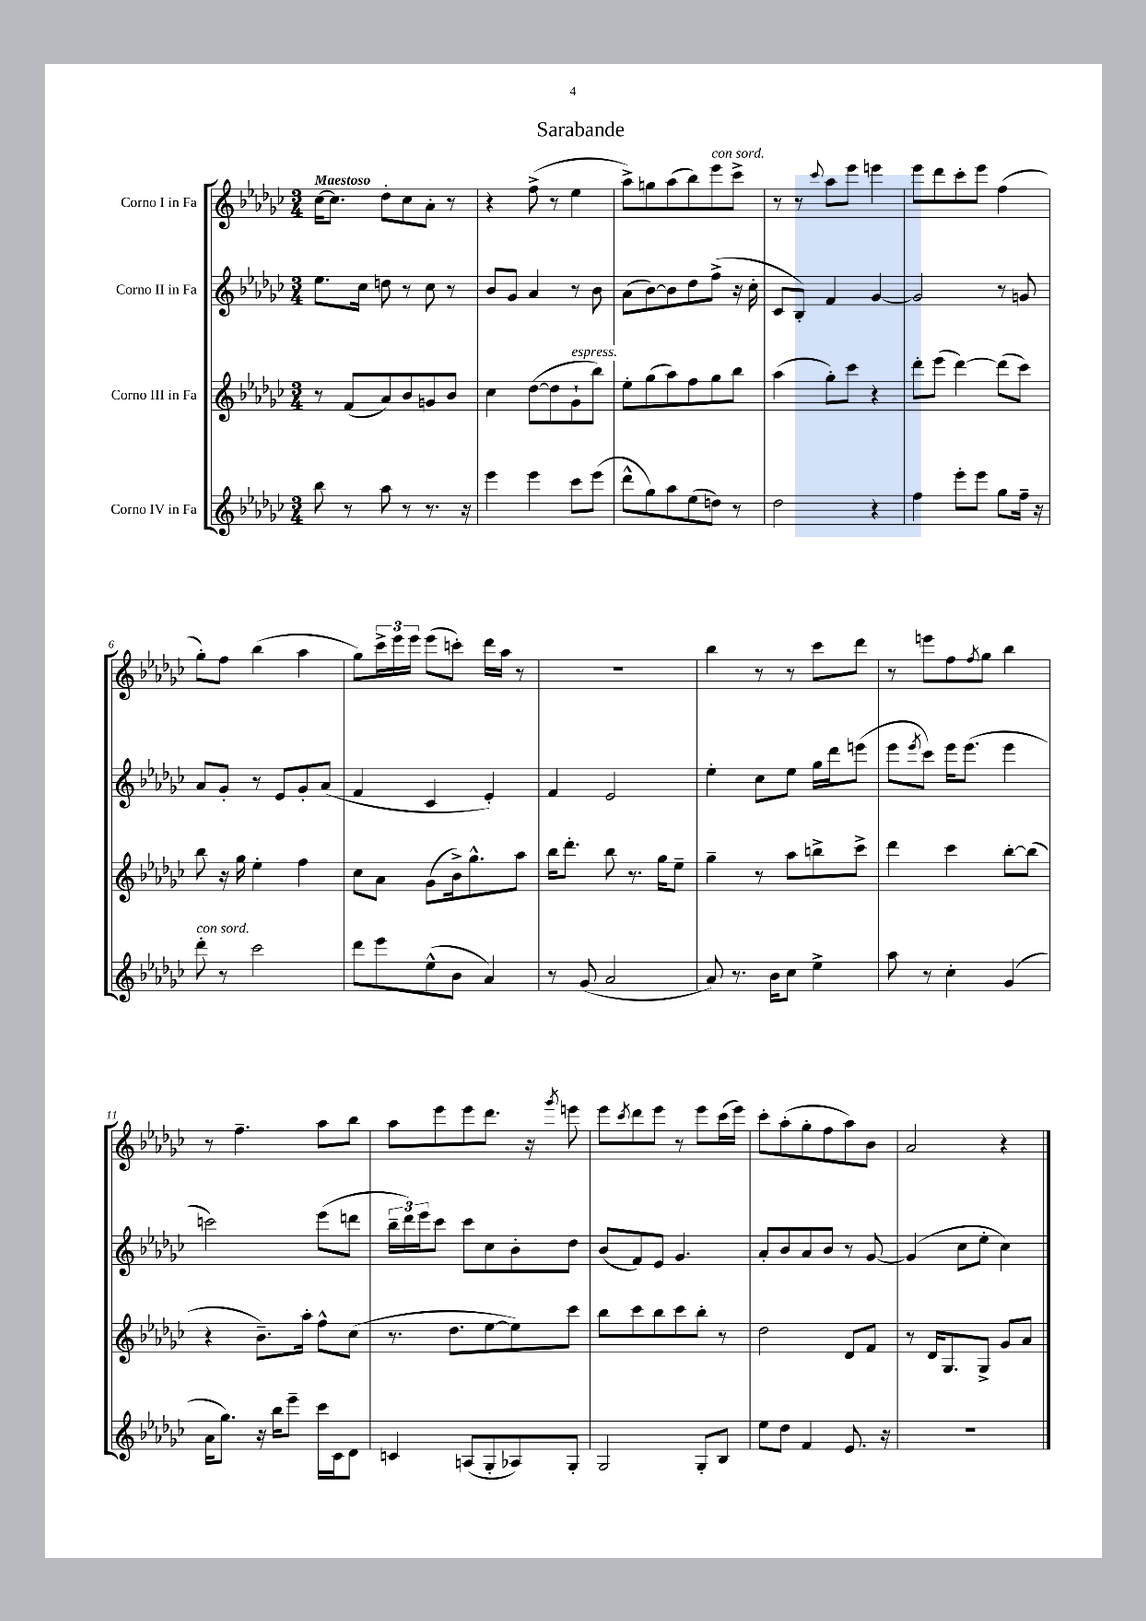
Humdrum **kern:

**kern	**kern	**kern	**kern
*staff4	*staff3	*staff2	*staff1
*clefG2	*clefG2	*clefG2	*clefG2
*k[b-e-a-d-g-c-]	*k[b-e-a-d-g-c-]	*k[b-e-a-d-g-c-]	*k[b-e-a-d-g-c-]
*M3/4	*M3/4	*M3/4	*M3/4
8bb-\	8r	8.ee-\L	[16cc-\LK
.	.	.	8.cc-\]J
8r	(8f/L	.	.
.	.	16cc-\Jk	.
8aa-\	8a-/)	8dd\	8dd-'\L
8r	8b-/	8r	8cc-\
8.r	8g/	8cc-\	8a-'\J
.	8b-/J	8r	8r
16r	.	.	.
=	=	=	=
4eee-\	4cc-\	8b-/L	4r
.	.	8g-/J	.
4eee-\	([8dd-\L	4a-/	(8ff^\
.	8dd-\]	.	8r
8ccc-\L	8g-`\	8r	4ee-\
(8eee-\J	8bb-\J)	8b-\	.
=	=	=	=
8ddd-^^\L	8ee-'\L	(8a-\L	8aa-^\L)
8gg-\)	(8gg-\	[8b-\)	8gg\
8aa-\	8aa-\)	8b-\]	(8aa-\
(8ee-\	8ff\	8dd-\	8bb-\)
8dd\J)	8gg-\	(8ff^\J	8eee-\
8r	8bb-\J	16r	8ccc-^\J
.	.	16cc-'\	.
=	=	=	=
2dd-\	(4aa-\	8c-/L	8r
.	.	8B-'/J)	8r
.	.	.	8qqccc-/
.	8gg-'\L)	4f/	8aa-\L
.	8ccc-\J	.	8eee-\J
4r	4r	[4g-/	4eee\
=	=	=	=
4ff\	8ddd-'\L	2g-/]	8eee-\L
.	(8eee-\J	.	8ddd-\
8eee-'\L	[4ddd-\)	.	8ccc-'\
8eee-\J	.	.	8eee-\J
8gg-\L	(8ddd-\]L	8r	(4ff\
16ff~\Jk	8ccc-\J)	8g/	.
16r	.	.	.
=	=	=	=
8ddd-'\	8bb-\	8a-/L	8gg-'\L)
8r	16r	8g-'/J	8ff\J
.	16gg-\	.	.
2ccc-\	4ee-'\	8r	(4bb-\
.	.	8e-/L	.
.	4ff\	8g-'/	4aa-\
.	.	(8a-/J	.
=	=	=	=
8ddd-\L	8cc-\L	4f/	8gg-\L)
8eee-\	8a-\J	.	24ccc-^\L
.	.	.	24eee-\
.	.	.	24eee-\JJ
(8ee-^^\	(8g-\L	4c-/	(8eee-\L
8b-\J	16b-^\k)	.	8ccc'\J)
.	8.gg-^^\	.	.
4a-/)	.	4e-'/)	16ddd-\LL
.	.	.	16aa-\JJ
.	8aa-\J	.	8r
=	=	=	=
8r	16bb-\LK	4f/	2.r
.	8.ddd-'\J	.	.
(8g-/	.	.	.
2a-/	8bb-\	2e-/	.
.	8.r	.	.
.	16gg-\LK	.	.
.	8ee-~\J	.	.
=	=	=	=
8a-/)	4gg-~\	4ee-'\	4bb-\
8.r	.	.	.
.	8r	8cc-\L	8r
16b-\LK	.	.	.
8cc-\J	8aa-\L	8ee-\J	8r
4ee-^\	8bb^\	16gg-\LL	8ccc-\L
.	.	16ddd-\J	.
.	8ccc-^\J	(8eee\J	8ddd-\J
=	=	=	=
8aa-\	4ddd-\	8eee-\L	8r
.	.	8qeee-/	.
8r	.	8ccc-\J)	8eee\L
4cc-'\	4ccc-\	16eee-\LK	8ff\
.	.	(8.eee-\J	.
.	.	.	8qff/
.	.	.	8gg-\J
(4g-/	[8bb-'\L	4eee-\	4bb-\
.	(8bb-\]J	.	.
=	=	=	=
16a-\LK	4r	2ccc\)	8r
8.gg-\J)	.	.	.
.	.	.	4.ff~\
16r	8.b-~\L)	.	.
16bb-\LK	.	.	.
8eee-~\J	.	.	.
.	16aa-'\Jk	.	.
16ccc-\LL	8ff^^\L	(8eee-\L	8aa-\L
16c-\J	.	.	.
8d-\J	(8cc-\J	8ddd\J	8bb-\J
=	=	=	=
4c/	8.r	24bb-~\LL	8aa-\L
.	.	24ddd-\)	.
.	.	24eee-\J	.
.	.	8ccc-\J	8eee-\
.	8.dd-\L	.	.
(8A/L	.	8ccc-\L	8eee-\
8G-'/	[8ee-\	8cc-\	8.ddd-\J
8A-/)	8ee-\])	8b-'\	.
.	.	.	16r
.	.	.	8qggg-/
8G-'/J	8ccc-\J	8dd-\J	8eee\
=	=	=	=
2G-/	8bb-\L	(8b-/L	8eee-\L
.	.	.	8qccc-/
.	8ccc-\	8f/)	8ddd-\
.	8bb-\	8e-/J	8eee-\J
.	8ccc-\	4.g-/	8r
8G-'/L	8bb-'\J	.	8eee-\L
8B-/J	8r	.	(16ccc-\L
.	.	.	16eee-\JJ)
=	=	=	=
8ee-\L	2dd-\	8a-'/L	8ccc-'\L
8dd-\J	.	8b-/	(8aa-'\
4f/	.	8a-/	8gg-'\
.	.	8b-/J	8ff\
8.e-/	8d-/L	8r	8aa-\)
.	8f/J	[8g-/	8b-\J
16r	.	.	.
=	=	=	=
2.r	8r	(4g-/]	2a-/
.	16d-/LK	.	.
.	8.G-/	.	.
.	.	8cc-\L	.
.	8G-^/J	8ee-'\J	.
.	8g-/L	4cc-\)	4r
.	8a-/J	.	.
==	==	==	==
*-	*-	*-	*-
